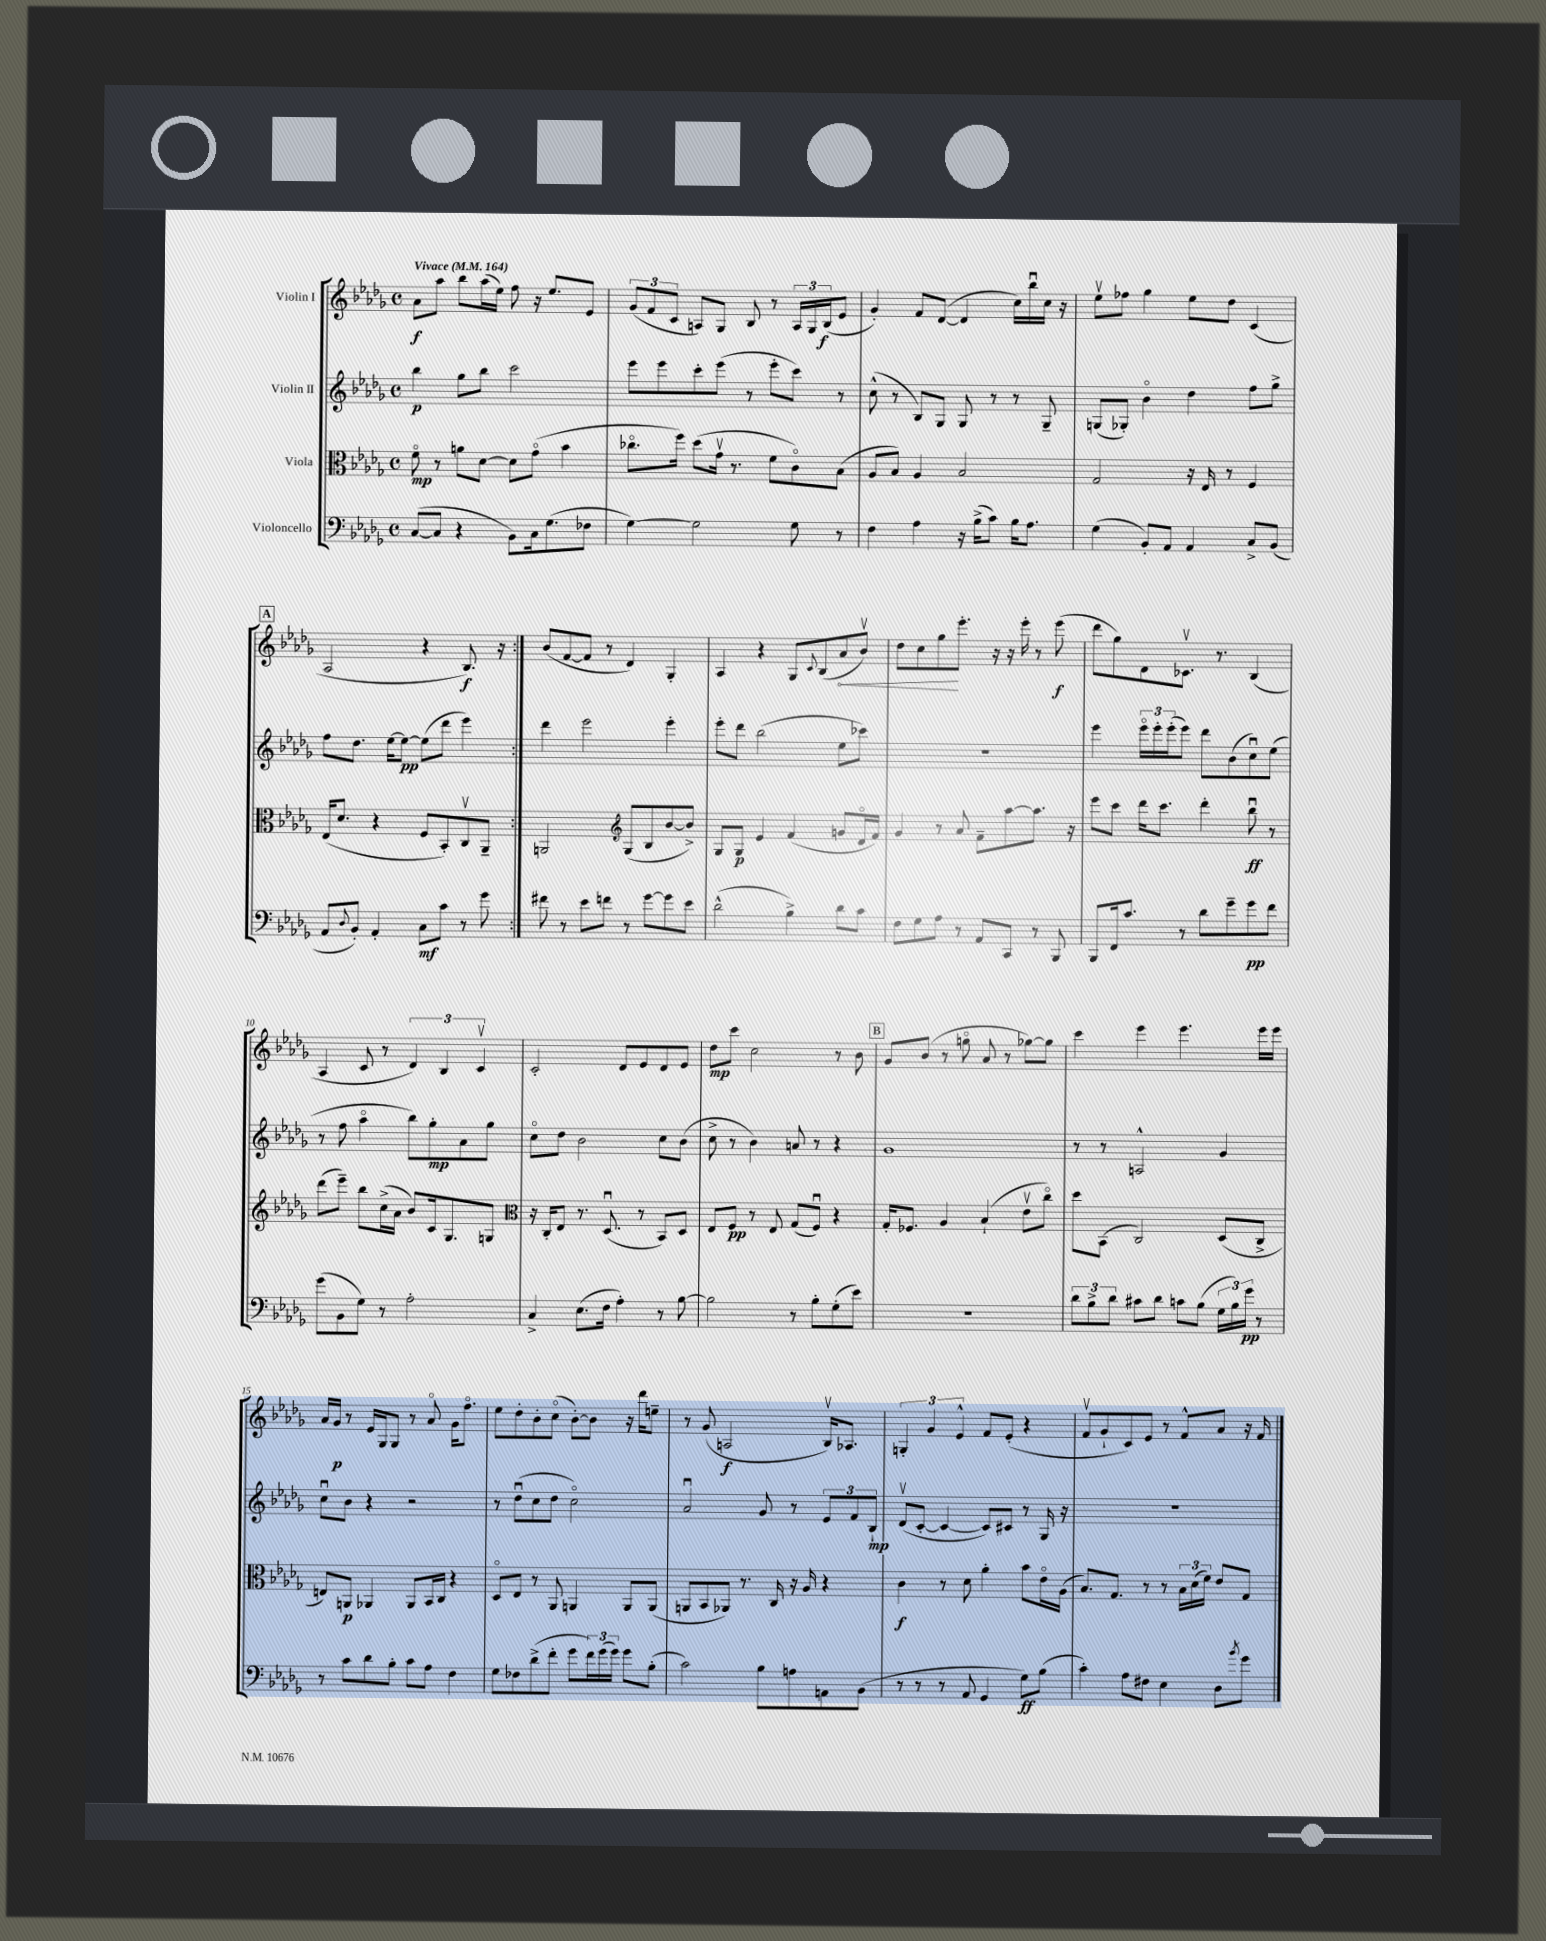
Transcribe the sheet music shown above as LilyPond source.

<<
\new StaffGroup <<
\new Staff = "s0" \with { instrumentName = "Violin I" } {
    \clef treble \key des \major \defaultTimeSignature \time 4/4 \tempo "Vivace" 4 = 164
    \repeat volta 2 { aes'8\f aes''8 bes''8 aes''16( ees''16) f''8 r16 ees''8. ees'8 |
    \tuplet 3/2 { ges'8( f'8 c'8 } a8) ges8 bes8 r8 \tuplet 3/2 { a16 ges16 bes16\f( } ees'8 |
    ges'4-.) f'8 des'8~( des'4 c''16) bes''16\downbow c''16 r16 |
    ees''8\upbow fes''8 ges''4 ees''8 des''8 c'4( |
    \mark \markup { \box "A" } aes2 r4 bes8.\f) r16 | }
    bes'8( f'8~ f'8 r8 des'4) ges4-. |
    aes4 r4 ges8 \appoggiatura { c'8 } bes8( \once \override Hairpin.circled-tip = ##t aes'8\< bes'8\upbow) |
    des''8 c''8 ges''8\! ees'''8.-. r16 r16 ees'''16-. r8 ees'''8\f( |
    des'''8 ges''8) des'8 ces'8.\upbow r8. bes4( |
    aes4 c'8 r8 \tuplet 3/2 { des'4) bes4 c'4\upbow } |
    c'2-. des'8 ees'8 des'8 ees'8 |
    des''8\mp c'''8 c''2 r8 bes'8 |
    \mark \markup { \box "B" } ges'8 bes'8( r8 g''8\flageolet aes'8 r8 ges''8~) ges''8 |
    c'''4 ees'''4 ees'''4. ees'''16 ees'''16 |
    aes'16 ges'16\p r8 ees'16 ges16 ges8 r8 aes'8\flageolet ges'16 f''8.\flageolet |
    ees''8 des''8-. bes'8-. c''8\flageolet( bes'8~-.) bes'8 r16 des'''16 e''8-- |
    r8 ges'8( a2\f bes16\upbow) aes8. |
    \tuplet 3/2 { g4-. ges'4 ees'4-^ } f'8 ees'8-.( r4 |
    f'8\upbow ges'8-! c'8) ees'8 r8 f'8-^ aes'8 r16 f'16 \bar "|." |
}
\new Staff = "s1" \with { instrumentName = "Violin II" } {
    \clef treble \key des \major \defaultTimeSignature \time 4/4
    \repeat volta 2 { bes''4\p ges''8 bes''8 c'''2 |
    ees'''8 ees'''8 c'''8-. ees'''8( r8 ees'''8-. c'''8) r8 |
    c''8-^( r8 bes8) ges8 ges8 r8 r8 ges8-- |
    g8( ges8-.) bes'4\flageolet des''4 f''8 ges''8-> |
    \mark \markup { \box "A" } f''8 des''8. ees''16~ ees''8~\pp ees''8( des'''8 ees'''4) | }
    des'''4 ees'''2 ees'''4-. |
    ees'''8-. des'''8 bes''2( ees''8 ces'''8) |
    R1 |
    ees'''4 \tuplet 3/2 { ees'''16\flageolet ees'''16-. ees'''16-.( } ees'''8) des'''8 bes'8( c''8\downbow) ees''8( |
    r8 f''8 aes''4\flageolet bes''8) ges''8-.\mp aes'8 ges''8 |
    c''8\flageolet des''8 bes'2 c''8 bes'8( |
    c''8-> r8 bes'4) a'8 r8 r4 |
    \mark \markup { \box "B" } ges'1 |
    r8 r8 a2-^ ges'4 |
    c''8\downbow bes'8 r4 r2 |
    r8 des''8\downbow( c''8 des''8 c''2\flageolet) |
    aes'2\downbow ges'8 r8 \tuplet 3/2 { ees'8 f'8 bes8-!\mp } |
    des'8\upbow( c'8~-. c'4~ c'8) cis'8 r8 ges16 r16 |
    R1 \bar "|." |
}
\new Staff = "s2" \with { instrumentName = "Viola" } {
    \clef alto \key des \major \defaultTimeSignature \time 4/4
    \repeat volta 2 { f'8\flageolet\mp r8 a'8 des'8~ des'8 ges'8\flageolet( bes'4 |
    ces''8.\flageolet f''16) des''8( ges'16\upbow r8. f'8 c'8\flageolet) bes8( |
    aes8 bes8) aes4 bes2 |
    ges2 r16 ees16 r8 f4 |
    \mark \markup { \box "A" } ees16( des'8. r4 f8 bes,8-.) c8\upbow aes,8-- | }
    a,2 \clef treble ges8( bes8 bes'8~ bes'8->) |
    ges8 ges8\p ees'4 f'4( g'8 des'16\flageolet f'16) |
    ges'4 r8 aes'8 f'8-- aes''8~ aes''8. r16 |
    ees'''8 c'''8 des'''16 c'''8. des'''4-. bes''8\downbow\ff r8 |
    des'''8( ees'''8--) bes''8 c''16->( aes'16 bes'8) c'16 ges8. g8 |
    \clef alto r16 c16-. ees8 r8. des8.\downbow( r8 bes,8) des8 |
    ees8 f8\pp r8 ees8 ges8( f8\downbow) r4 |
    \mark \markup { \box "B" } ges16-. fes8. aes4 bes4-!( ees'8\upbow c''8\flageolet) |
    des''8 bes,8( c2) des8( c8-> |
    e8) a,8\p aes,4 aes,8 bes,16 c16 r4 |
    des8\flageolet ees8 r8 aes,8 a,4 a,8 a,8( |
    a,8 bes,8 aes,8) r8. c16 r16 aes16 r4 |
    c'4\f r8 des'8 aes'4-. bes'8 ees'16\flageolet aes16( |
    bes8.) ges8. r8 r8 \tuplet 3/2 { bes16 des'16( f'16) } ees'8 ges8 \bar "|." |
}
\new Staff = "s3" \with { instrumentName = "Violoncello" } {
    \clef bass \key des \major \defaultTimeSignature \time 4/4
    \repeat volta 2 { c8~( c8 r4 bes,8) c16 ges8.( fes8 |
    ges4~) ges2 ges8 r8 |
    f4 aes4 r16 bes16->( c'8) bes16 aes8. |
    ges4( bes,8-.) aes,8 aes,4 c8-> bes,8( |
    \mark \markup { \box "A" } aes,8 \appoggiatura { des8 } bes,8-.) aes,4-. c8\mf c'8 r8 ges'8 | }
    fis'8 r8 ees'8 f'8 r8 ges'8~ ges'8 ees'8 |
    des'2-^( bes4->) des'8 c'8 |
    f8 ges8 aes8 r8 aes,8 c,8 r8 bes,,8 |
    bes,,8 f,16 c'8. r8 des'8 ges'8-- ges'8\pp f'8 |
    ges'8( bes,8 ges8) r8 aes2-. |
    c4-> ees8.( f16 aes4-.) r8 bes8~ |
    bes2 r8 bes8-. ges8-.( ees'8) |
    \mark \markup { \box "B" } R1 |
    \tuplet 3/2 { des'8 bes8-> des'8 } cis'8 des'8 c'8 bes8( \tuplet 3/2 { ges16 bes16) ges'16\pp } r8 |
    r8 c'8 des'8 bes8-. c'8 aes8 f4 |
    ges8 fes8 des'8->( f'8-. ges'8 \tuplet 3/2 { f'16) ges'16( ges'16) } ges'8 bes8-.( |
    c'2) bes8 a8 a,8 bes,8( |
    r8 r8 r8 aes,8 ges,4 ges8\ff) bes8( |
    c'4-.) aes8 fis8 ees4 des8 \acciaccatura { bes'8 } ges'8 \bar "|." |
}
>>
>>
